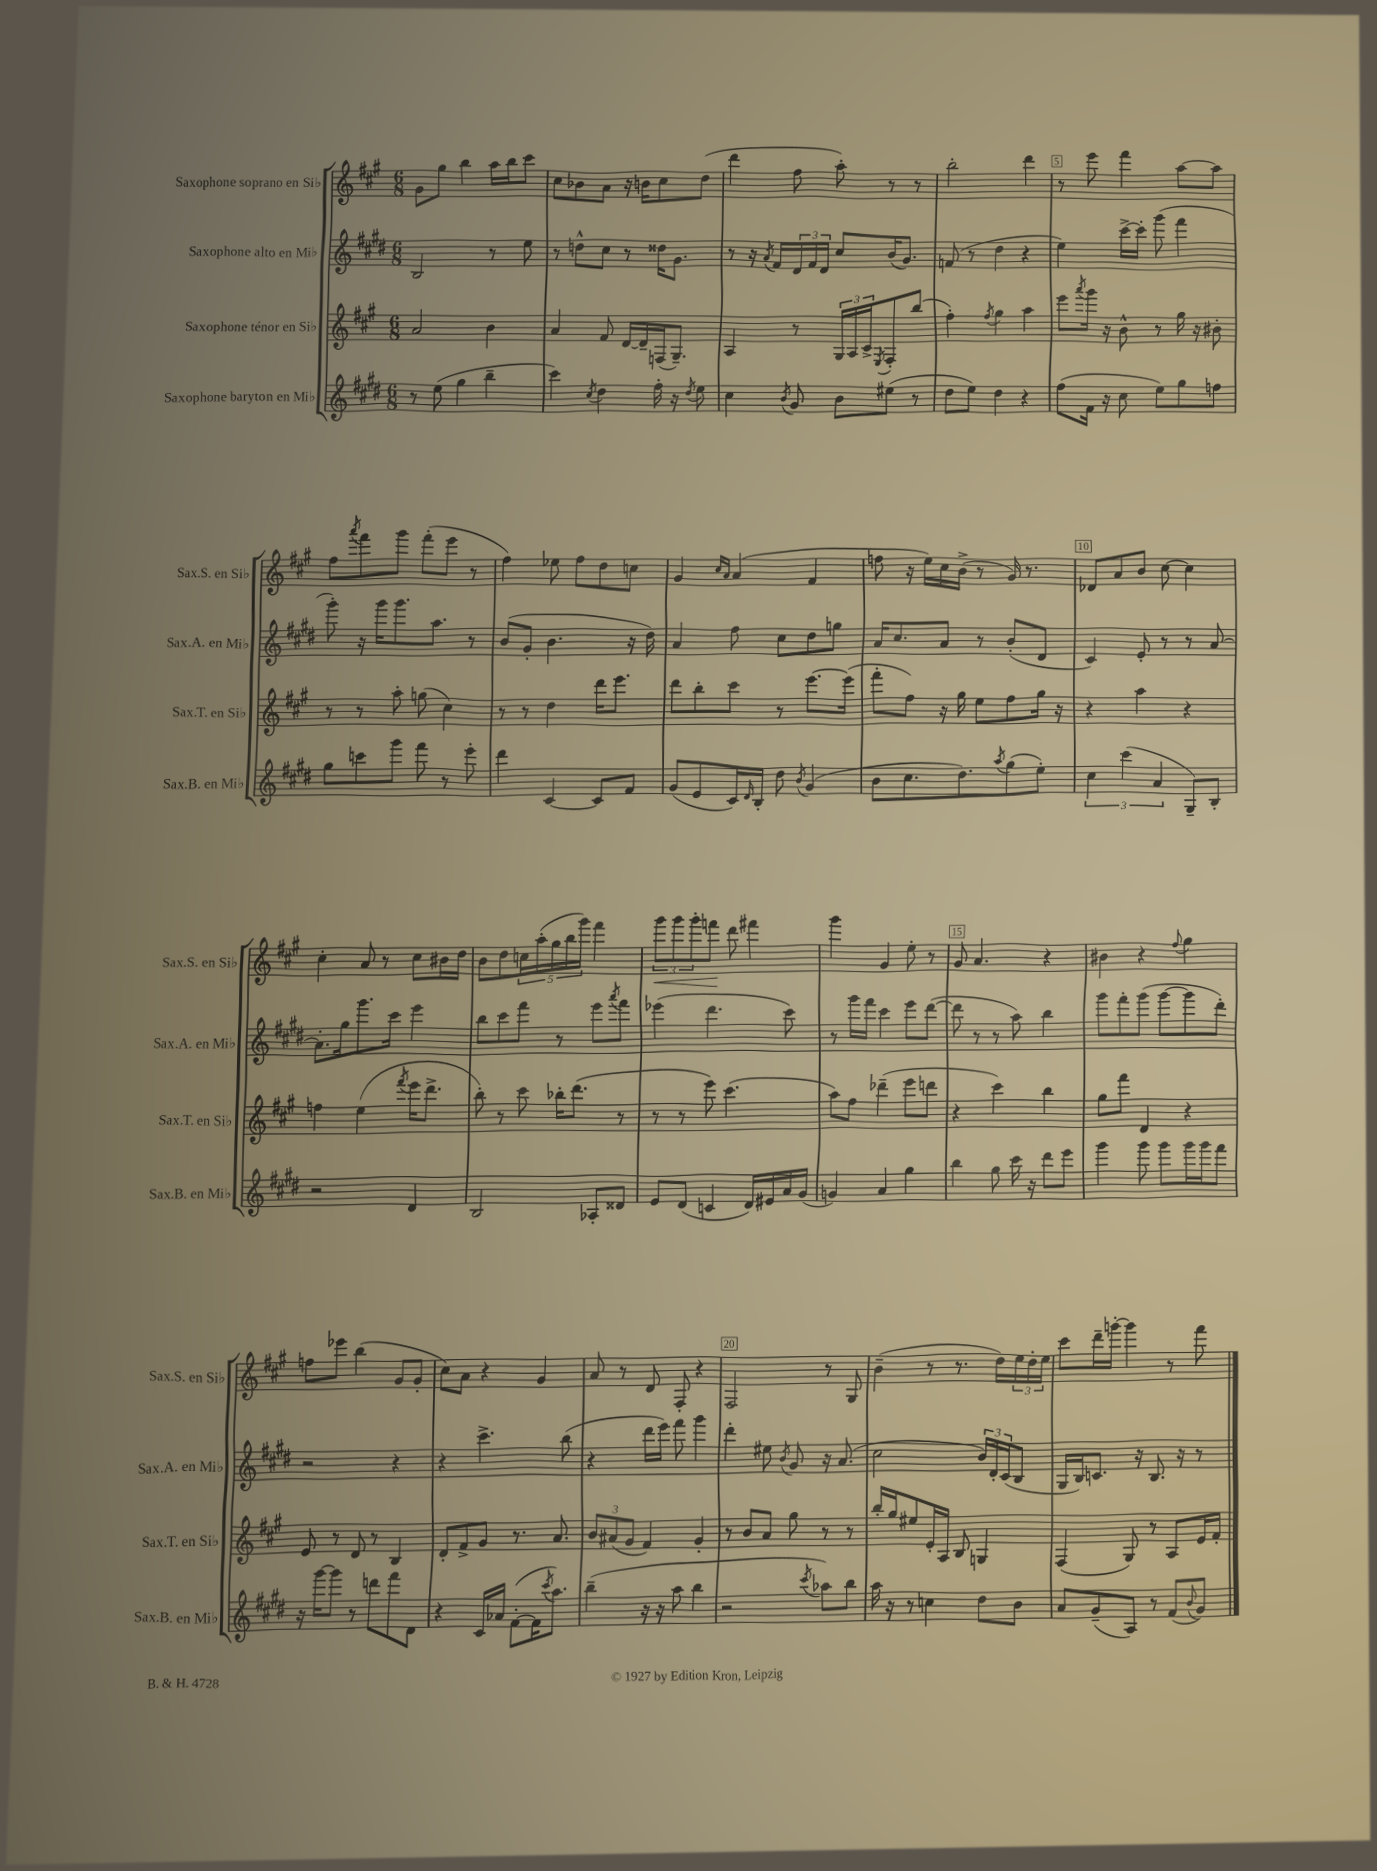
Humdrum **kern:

**kern	**kern	**kern	**kern
*staff4	*staff3	*staff2	*staff1
*clefG2	*clefG2	*clefG2	*clefG2
*k[f#c#g#d#]	*k[f#c#g#]	*k[f#c#g#d#]	*k[f#c#g#]
*M6/8	*M6/8	*M6/8	*M6/8
8r	2a	2B	8g#
(8ee	.	.	8gg#
4gg#	.	.	4bb
4bb~	4b	8r	16aa
.	.	.	16bb
.	.	8ee	8ccc#
=	=	=	=
4ccc#)	4a	8r	8cc#
.	.	8dd^^	8b-
8qcc#	.	.	.
4dd#	8f#	8cc#	8a
.	[16d	8r	16r
.	16d~]	.	16b
16ff#'	(16F	16dd##	8cc#
16r	8.G#~)	8.g#	.
8qdd#	.	.	.
8ee	.	.	(8dd
=	=	=	=
4cc#	4A	8r	4ddd
.	.	16r	.
.	.	8qa	.
.	.	16f#	.
8qb	.	.	.
8g#	8r	24d#	8ff#
.	.	24f#	.
.	.	24d#	.
8b	24G#	8cc#	8aa')
.	24A	.	.
.	24c#^	.	.
.	8qE	.	.
(8ee#	8F#'	(16b	8r
.	.	8.g#)	.
8r	(8bb	.	8r
=	=	=	=
8dd#	4ff#')	(8f	2bb'
8ee)	.	8r	.
.	8qff#	.	.
4dd#	4gg#	4dd#	.
4r	4aa	4r	4ddd
=	=	=	=
(8ff#	8eee	4ee)	8r
.	8qaaa	.	.
16f#	16ggg#	.	8eee
16r	16r	.	.
8cc#	8b^^	[16ccc#^	4fff#
.	.	16ccc#']	.
8ee)	8r	(8ggg#	.
8gg#	16gg#	4fff#	[8aa
.	16r	.	.
8ff	8b#'	.	8aa]
=	=	=	=
8gg#	8r	8ggg#')	8ff#
.	.	.	8qaaa
8ccc	8r	16r	8fff#
.	.	16ggg#	.
8ggg#	8aa'	8.ggg#	8ggg#
8fff#	(8gg	.	(8fff#'
.	.	8.aa	.
8r	4cc#)	.	8eee
8eee'	.	8r	8r
=	=	=	=
4ddd#	8r	(8b	4ff#)
.	8r	8g#'	.
[4c#	4dd	4.b	8ee-
.	.	.	8ff#
8c#]	16ddd	.	8dd
.	8.eee	.	.
8f#	.	16r	8cc
.	.	16dd#)	.
=	=	=	=
(8g#	8ddd	4a	4g#
8e	8bb'	.	.
.	.	.	16qqcc#
.	.	.	16qqa
16c#)	8ccc#	8ff#	(4a
16qqd#	.	.	.
16B'	.	.	.
8dd#	8r	8cc#	.
8qb	.	.	.
(4g#	[8.eee	8dd#	4f#
.	.	8gg	.
.	(16eee]	.	.
=	=	=	=
8b	8fff#'	16a	8ff
.	.	8.cc#	.
8.cc#	8ff#)	.	16r
.	.	.	16ee)
.	16r	8a	16cc#
8.dd#)	16gg#	.	(16b^
.	8ee	8r	8r
8qaa	.	.	.
(8gg#	8ff#	(8b'	16g#)
.	.	.	8.r
8ee')	16gg#	8d#	.
.	16r	.	.
=	=	=	=
6cc#	4r	4c#)	8d-
.	.	.	8a
(6ccc#	.	.	.
.	4aa	8e'	8b
6a	.	.	.
.	.	8r	[8cc#
8G#~)	4r	8r	4cc#]
8B'	.	[8a	.
=	=	=	=
2r	4ff	8.a']	4cc#'
.	.	16gg#	.
.	(4ee	8.ggg#	8a
.	.	.	8r
.	.	16ccc#	.
.	8qfff#	.	.
4d#	16eee	4eee	8cc#
.	8.ddd^	.	.
.	.	.	16b#
.	.	.	16dd
=	=	=	=
2B	8bb')	8bb	8b
.	8r	8ccc#	8dd
.	8ccc#	8fff#	20cc
.	.	.	(20aa'
.	.	.	20gg#
.	16bb-'	8r	.
.	.	.	20bb
.	(8.ddd	.	.
.	.	.	20ggg#)
8A-'	.	8eee	4fff#
.	.	8qaaa	.
8d##	8r	8fff#	.
=	=	=	=
8e	8r	(4eee-	12ggg#
.	.	.	12ggg#
(8d#	8r	.	.
.	.	.	12ggg#'
4c	8eee)	4.ddd#	8fff
.	(4.ccc#	.	8ddd
16d#)	.	.	4fff#
16e#	.	.	.
16a	.	8ccc#)	.
(16g#	.	.	.
=	=	=	=
4g)	8aa)	8r	4ggg#
.	8ff#	16ggg#	.
.	.	16fff#	.
4a	(4ddd-~	4ccc#	4g#
4gg#	8eee	8eee	8ee'
.	8ddd	([8ddd#	8r
=	=	=	=
4bb	4r	8ddd#]	8g#
.	.	8r	4.a
8gg#	4ccc#)	8r	.
16ccc#	.	8aa)	.
16r	.	.	.
8ddd#	4bb	4bb	4r
8eee	.	.	.
=	=	=	=
4ggg#	8gg#	8ggg#	4b#
.	8fff#	8fff#'	.
8ggg#	4d	(8ggg#	4r
8ggg#	.	[8ggg#	.
.	.	.	8qqff#
16ggg#	4r	8ggg#]	4gg#
16ggg#	.	.	.
8fff#	.	8ddd#')	.
=	=	=	=
16r	8e	2r	8ff
[16ggg#	.	.	.
8ggg#]	8r	.	8eee-
8r	8d	.	(4bb
8ddd	8r	.	.
8fff#	4B	4r	8g#
8d#	.	.	8g#'
=	=	=	=
4r	8d'	4r	8cc#)
.	8f#^	.	8a
16c#	8g#	4.ccc#^	4r
16a-	.	.	.
([8f#'	8.r	.	.
16f#]	.	.	4g#
8qccc#	.	.	.
8.aa)	8.a	.	.
.	.	(8bb	.
=	=	=	=
(4bb~	12b	4r	8a
.	(12a#	.	.
.	.	.	8r
.	12g#	.	.
16r	4f#)	16ddd#	8d
16r	.	16eee)	.
8aa	.	8fff#	8F#'
4bb	4g#'	4ggg#	4r
=	=	=	=
2r	8r	4ddd#'	2F#
.	8b	.	.
.	8a	8ee#	.
.	.	8qb	.
.	8gg#	8g#	.
8qccc#	.	.	.
8aa-)	8r	16r	8r
.	.	(8.a	.
8bb	8r	.	8G#
=	=	=	=
16aa	16bb'	2cc#	(4b~
16r	16gg#	.	.
8r	8ee#	.	.
4cc	16e'	.	8r
.	16A	.	.
.	8B	.	8.r
8dd#	4G	24b)	.
.	.	24d#'	.
.	.	.	16dd)
.	.	(24c#	.
8b	.	8B	24ee
.	.	.	24dd'
.	.	.	24ee
=	=	=	=
8a	(4F#	16G#	8ccc#
.	.	16B)	.
(8g#~	.	8.c	16ddd~
.	.	.	[16ggg'
8A)	8G#)	.	4ggg]
.	.	16r	.
8r	8r	8.B	.
(8f#	8A	.	8r
.	.	16r	.
8qqb	.	.	.
8g#)	16e	8r	8fff#
.	16f#'	.	.
==	==	==	==
*-	*-	*-	*-
